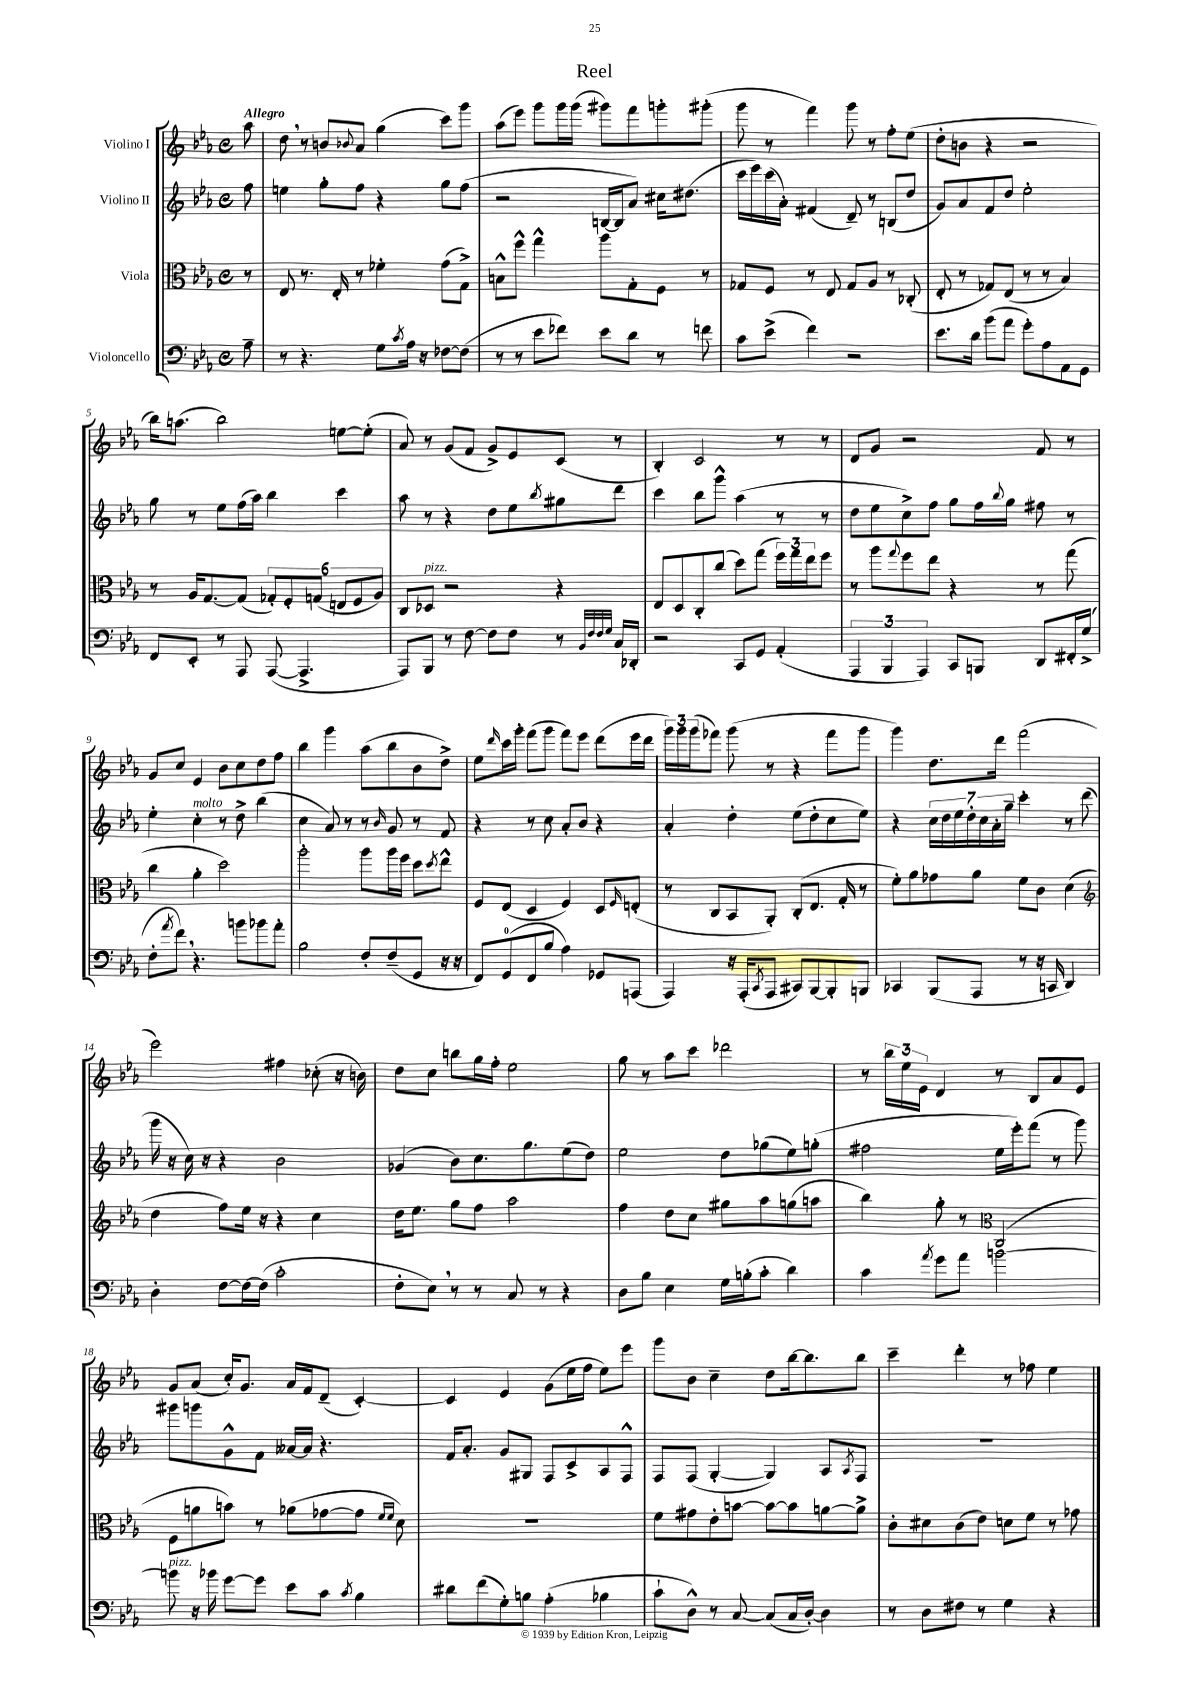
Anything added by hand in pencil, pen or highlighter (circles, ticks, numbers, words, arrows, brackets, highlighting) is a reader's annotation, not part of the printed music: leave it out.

**kern	**kern	**kern	**kern
*staff4	*staff3	*staff2	*staff1
*clefF4	*clefC3	*clefG2	*clefG2
*k[b-e-a-]	*k[b-e-a-]	*k[b-e-a-]	*k[b-e-a-]
*M4/4	*M4/4	*M4/4	*M4/4
*met(c)	*met(c)	*met(c)	*met(c)
8A-~	8r	8ff	8aa-
=	=	=	=
8r	8E-	4ee	8dd
4.r	8.r	.	8r
.	.	8gg'	8b
.	16E-'	.	.
.	.	.	8qqb-
.	8r	8ff	8a-
8G	4f-'	4r	(4gg
8qc	.	.	.
16A-	.	.	.
16r	.	.	.
[8F-	(8g	8gg	8ccc)
(8F-]	8G^)	(8ff	8ggg
=	=	=	=
8r	8B^^	2r	(8aa-
8r	8ff^^	.	8eee-)
8e-	4gg^^	.	8ggg
8f-)	.	.	16ggg
.	.	.	(16ggg
8e-	8aa-	[16B	8ggg#)
.	.	16B]	.
8d	8G'	8a-)	8fff
8r	8F	16cc#	8ggg'
.	.	(8.dd#	.
8f	8r	.	(8ggg#'
=	=	=	=
8c	8G-	16ccc	8ggg
.	.	16eee-)	.
(8e-^	8F	(16ccc	8r
.	.	16a-')	.
4f)	8r	(4f#	4fff)
.	8E-	.	.
2r	8G-	8d~)	8ggg
.	8A-	8r	8r
.	8r	(8B	8ff'
.	(8C-'	8dd	(8ee-
=	=	=	=
8.e-	8E-'	8g)	8dd'
.	8r	8a-	8b
16d	.	.	.
(8b-	8G-)	8f	4r
8a-	(8E-	8dd	.
8g')	8r	2ee-'	2r
8A-	8r	.	.
8AA-	4B-)	.	.
8GG	.	.	.
=	=	=	=
8FF	8r	8gg	16bb-)
.	.	.	(8.aa
8EE-'	16A-	8r	.
.	[8.G	.	.
8r	.	8ee-	2bb-)
8AAA-	(8G]	(16ff	.
.	.	16aa-)	.
([8AAA-	12G-')	4bb-	.
.	12F'	.	.
4.AAA-^]	.	.	.
.	(12G	.	.
.	12E	4ccc	[8ee
.	12F	.	.
.	.	.	(8ee']
.	12A-)	.	.
=	=	=	=
8AAA-)	8C	8aa-	8a-)
8BBB-	8D-	8r	8r
8r	2r	4r	(8g
[8F	.	.	8f
8F]	.	8dd	8g^)
8F	.	8ee-	8e-
.	.	8qbb-	.
8r	4r	8gg#	(8c
32qqBB-	.	.	.
32qqF	.	.	.
32qqF	.	.	.
32qqG	.	.	.
16C	.	8ddd	8r
16DD-'	.	.	.
=	=	=	=
2r	8E-	4ccc	4B-')
.	8D	.	.
.	8C'	8bb-	2c
.	(8cc	8ggg^^	.
8CC	8dd)	(4aa-	.
8GG	(8gg	.	.
(4AA-'	24ff)	8r	8r
.	24gg	.	.
.	24ee-	.	.
.	8ff	8r	8r
=	=	=	=
6AAA-	8r	8dd	8d
.	8aa-	8ee-	8g
6BBB-	.	.	.
.	8qqgg	.	.
.	8ff	8cc^)	2r
6AAA-)	.	.	.
.	8ee-	8ff	.
8CC	4r	8gg	.
8BBB	.	16ff	.
.	.	8qqbb-	.
.	.	16gg	.
8DD	8r	8ff#	8f
16FF#'	(8gg	8r	8r
(16G^	.	.	.
=	=	=	=
8F'	4cc	4ee-'	8g
8qa-	.	.	.
8f)	.	.	8cc
4.r	4a-'	4cc'	4e-
.	2dd)	8r	8b-
8b	.	8dd^	8cc
8b-	.	(4bb-	8dd
8a-'	.	.	8ff
=	=	=	=
2B-	2aa-'	4cc	4bb-
.	.	8a-)	4ggg
.	.	8r	.
8F'	8aa-	8r	(8aa-
.	.	16qqb-	.
(8F~	16aa-	8g	8bb-
.	16ff	.	.
8GG	8dd	8r	8b-
.	8qdd	.	.
16r	8ee-^^	8f	8dd^)
16r	.	.	.
=	=	=	=
8FF)	8F	4r	8ee-
.	.	.	16qqddd
(8GG	(8E-	.	16ccc
.	.	.	16ggg'
8FF	4D	8r	(8fff
8B-	.	8cc	8ggg
4A-)	4F)	8a-'	8fff)
.	.	8b-	8eee-
8GG-	8D	4r	(8ddd
.	16qqF	.	.
(8AAA	(8E'	.	16eee-
.	.	.	16ddd
=	=	=	=
4AAA-)	8r	4a-'	24ggg)
.	.	.	24ggg
.	.	.	(24ggg
.	8C	.	8fff-)
16r	8BB-	4dd'	(8ggg
(16AAA-'	.	.	.
8qCC	.	.	.
8AAA-	8AA-')	.	8r
8CC#)	(8C'	(8ee-	4r
[8BBB-	8.E-	8dd'	.
8BBB-']	.	8cc	8fff-
.	16G'	.	.
8BBB	8r	8ee-)	8ggg
=	=	=	=
4CC-	8f')	4r	4ggg)
.	8a-	.	.
(8BBB-	8g-	28cc	8.dd
.	.	28dd	.
.	.	28ee-	.
.	.	28dd'	.
8AAA-	8a-	.	.
.	.	28cc	.
.	.	28a-'	.
.	.	.	16ddd
.	.	28gg~	.
8r	8f	4ccc'	(2fff
16r	8c	.	.
16CC	.	.	.
4DD)	(4d	8r	.
.	.	(8ddd	.
=	=	=	=
*	*clefG2	*	*
4D'	4dd	16ggg	2eee-)
.	.	16r	.
.	.	16cc)	.
.	.	16r	.
[8F	8ff)	4r	.
16F_	16ee-	.	.
(16F]	16r	.	.
2c'	4r	2b-	4ff#
.	4cc	.	(8cc-'
.	.	.	16r
.	.	.	16b)
=	=	=	=
8F'	16dd	(4g-	8dd
.	8.ee-	.	.
8E-)	.	.	8cc
8r	8gg	8b-)	8bb
8r	8ff	8.cc	16gg
.	.	.	16ff'
8C	2aa-	.	2ee-
.	.	8.gg	.
8r	.	.	.
4r	.	(8ee-	.
.	.	8dd)	.
=	=	=	=
8D	4ff	2ee-	8gg
8B-	.	.	8r
4E-	8dd	.	8aa-
.	8cc	.	8ccc
16G	8gg#	8dd	2ddd-
(16B'	.	.	.
8c'	8aa-	(8gg-	.
4d)	(8gg	8ee-)	.
.	8aa	(8gg'	.
=	=	=	=
4c	4bb-)	2ff#	8r
.	.	.	24bb-
.	.	.	24ee-
.	.	.	24e-
8qa-	.	.	.
8g	8gg'	.	4d
8a-	8r	.	.
*	*clefC3	*	*
[2b	(2C	16ee-	8r
.	.	16eee-')	.
.	.	(8fff	8B-
.	.	8r	8a-
.	.	8ggg)	8e-
=	=	=	=
8b]	8F	8ggg#	8g
16r	8a	8ggg	(8a-
16b-	.	.	.
[8g	8b)	8g^^	16cc')
.	.	.	8.g
8g]	8r	8f	.
8e-	(8a-	[16a--	16a-
.	.	16a--]	16f
8c	[8g-	4.r	(8d~
8qc	.	.	.
4B-	8g-]	.	[4c')
.	16qqf	.	.
.	16qqf	.	.
.	8d)	.	.
=	=	=	=
8d#	1r	16f	4c]
.	.	8.a-'	.
(8f	.	.	.
8G')	.	8g	4e-
8B	.	8G#	.
(4A-'	.	8F	(8g
.	.	8c^	16ee-
.	.	.	16ff
4B-	.	8A-	8ee-)
.	.	8F^^	8eee-
=	=	=	=
8c`	8f	8F	8ggg
8D^^)	8g#	(8F	8b-
8r	8e-'	[4G'	4cc~
[8C	[8b	.	.
(8C]	8b_	4G])	8dd
16C	8b]	.	[16bb-
[16D')	.	.	8.bb-]
4D]	[8a	8A-	.
.	.	8qA-	.
.	8a^]	8F	8bb-
=	=	=	=
8r	8c'	1r	4ccc~
8D	8d#	.	.
8F#	(8c	.	4ddd'
8r	8e-)	.	.
4G	8d	.	8r
.	8f	.	8ff-
4r	8r	.	4ee-
.	8g-	.	.
==	==	==	==
*-	*-	*-	*-
